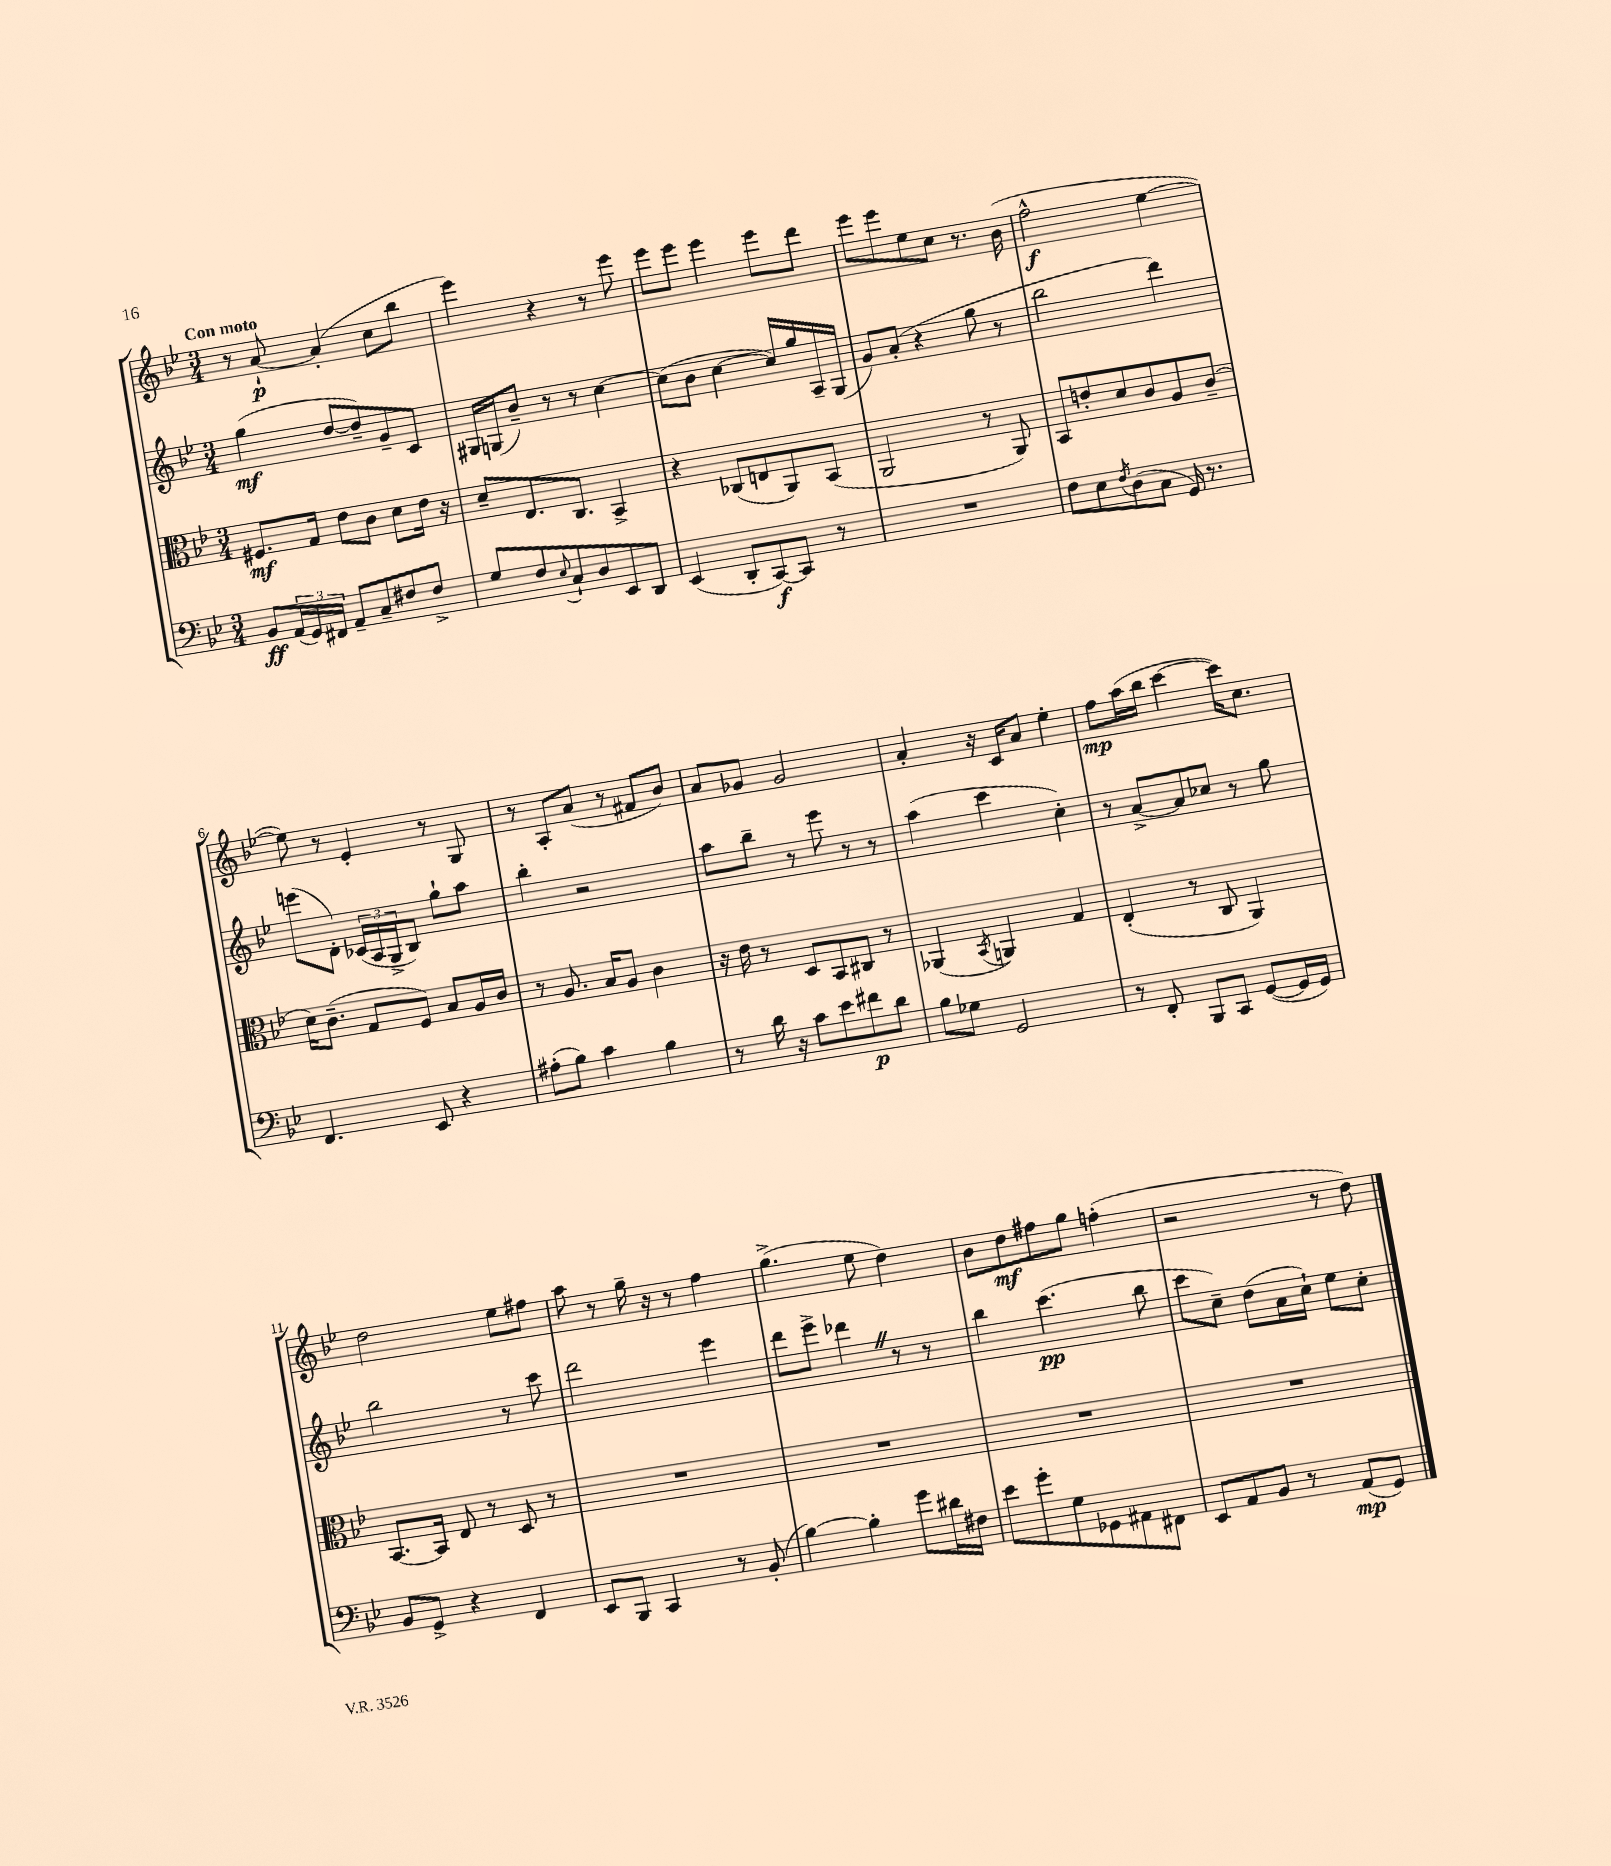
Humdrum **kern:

**kern	**dynam	**kern	**dynam	**kern	**dynam	**kern	**dynam
*part4	*part4	*part3	*part3	*part2	*part2	*part1	*part1
*staff4	*staff4	*staff3	*staff3	*staff2	*staff2	*staff1	*staff1
*clefF4	*	*clefC3	*	*clefG2	*	*clefG2	*
*k[b-e-]	*	*k[b-e-]	*	*k[b-e-]	*	*k[b-e-]	*
*M3/4	*	*M3/4	*	*M3/4	*	*M3/4	*
=1	=1	=1	=1	=1	=1	=1	=1
!	!	!	!	!	!	!LO:TX:a:B:t=Con moto	!
8BB-/L	ff	8.F#X/L	mf	(4gg\	mf	8r	.
(24AA/L	.	.	.	.	.	[8a`/	p
24GG/)	.	.	.	.	.	.	.
.	.	16G/Jk	.	.	.	.	.
24FF#X/JJ	.	.	.	.	.	.	.
8AA~/L	.	8e-\L	.	[8dd/L	.	(4a'/]	.
8C~/	.	8c\J	.	8dd~/])	.	.	.
8F#X/	.	8d\L	.	8g~/	.	8cc\L	.
8F#^/J	.	16e-\Jk	.	8c/J	.	8bb-\J	.
.	.	16r	.	.	.	.	.
=2	=2	=2	=2	=2	=2	=2	=2
8G/L	.	8d~/L	.	16G#X/LL	.	4eee-\)	.
.	.	.	.	(16Gn/J	.	.	.
8F/	.	8.E-/	.	8b-~/J)	.	.	.
8qqE-/	.	.	.	.	.	.	.
8C`/	.	.	.	8r	.	4r	.
.	.	8.C/J	.	.	.	.	.
8D/	.	.	.	8r	.	.	.
8EE-/	.	4BB-^/	.	[4cc\	.	8r	.
8DD/J	.	.	.	.	.	8eee-\	.
=3	=3	=3	=3	=3	=3	=3	=3
(4EE-/	.	4r	.	(8cc\L]	.	8eee-\L	.
.	.	.	.	8b-\J	.	8eee-\J	.
8DD'/L	.	(8C-X/L	.	[4cc\	.	4eee-\	.
[8CC/)	f	8En/	.	.	.	.	.
8CC/J]	.	8AA/)	.	16cc/LL])	.	8eee-\L	.
.	.	.	.	16gg/	.	.	.
8r	.	(8BB-/J	.	16A~/	.	8ddd\J	.
.	.	.	.	(16G/JJ	.	.	.
=4	=4	=4	=4	=4	=4	=4	=4
2.r	.	2AA/	.	8g/L)	.	8eee-\L	.
.	.	.	.	(8a'/J	.	8eee-\	.
.	.	.	.	4r	.	8ee-\	.
.	.	.	.	.	.	8cc\J	.
.	.	8r	.	8gg\	.	8.r	.
.	.	8AA/)	.	8r	.	.	.
.	.	.	.	.	.	(16b-\	.
=5	=5	=5	=5	=5	=5	=5	=5
8F\L	.	8BB-/L	.	2bb-\	.	2ff^^\	f
8E-\	.	8en'/	.	.	.	.	.
8qF/	.	.	.	.	.	.	.
(8D\	.	8d/	.	.	.	.	.
8C\J	.	8c/	.	.	.	.	.
16GG/)	.	8A/	.	4ddd\)	.	[4ee-\	.
8.r	.	.	.	.	.	.	.
.	.	(8c~/J	.	.	.	.	.
!!LO:LB:g=z
=6	=6	=6	=6	=6	=6	=6	=6
4.FF/	.	16d\KL)	.	(8eeen\L	.	8ee-\])	.
.	.	(8.c~\J	.	.	.	.	.
.	.	.	.	8d'\J)	.	8r	.
.	.	8G/L	.	(24c-X/LL	.	4e-'/	.
.	.	.	.	24A/	.	.	.
.	.	.	.	24G^/J	.	.	.
8EE-/	.	8F/J)	.	8B-/J)	.	.	.
4r	.	8B-/L	.	8gg`\L	.	8r	.
.	.	16A/L	.	8aa\J	.	8G/	.
.	.	16c/JJ	.	.	.	.	.
=7	=7	=7	=7	=7	=7	=7	=7
(8A#X'\L	.	8r	.	4bb-'\	.	8r	.
8B-\J)	.	8.A/	.	.	.	8A'/L	.
4c\	.	.	.	2r	.	(8a/J	.
.	.	16B-/KL	.	.	.	.	.
.	.	8A/J	.	.	.	8r	.
4B-\	.	4c\	.	.	.	8f#X/L	.
.	.	.	.	.	.	8b-/J)	.
=8	=8	=8	=8	=8	=8	=8	=8
8r	.	16r	.	8aa\L	.	8a/L	.
.	.	16e-\	.	.	.	.	.
16d\	.	8r	.	8bb-~\J	.	8g-X/J	.
16r	.	.	.	.	.	.	.
8c\L	.	8D/L	.	8r	.	2g-/	.
8e-\	.	8BB-/	.	8eee-\	.	.	.
8f#X\	p	8C#X/J	.	8r	.	.	.
8d\J	.	8r	.	8r	.	.	.
=9	=9	=9	=9	=9	=9	=9	=9
8B-\L	.	(4AA-X/	.	(4aa\	.	4a'/	.
8G-X\J	.	.	.	.	.	.	.
.	.	8qBB-/	.	.	.	.	.
2GG/	.	4AAn/)	.	4ccc\	.	16r	.
.	.	.	.	.	.	16c/KL	.
.	.	.	.	.	.	8a/J	.
.	.	4G/	.	4cc'\)	.	4ee-'\	.
=10	=10	=10	=10	=10	=10	=10	=10
8r	.	(4E-'/	.	8r	.	8ff\L	mp
8FF'/	.	.	.	[8a^/L	.	(16aa\L	.
.	.	.	.	.	.	16bb-\JJ	.
8BBB-/L	.	8r	.	8a/]	.	[4ccc\	.
8CC/J	.	8C/	.	8cc-X/J	.	.	.
([8GG/L	.	4AA/)	.	8r	.	16ccc\KL])	.
.	.	.	.	.	.	8.cc\J	.
16GG/L]	.	.	.	8gg\	.	.	.
16GG/JJ)	.	.	.	.	.	.	.
!!LO:LB:g=z
=11	=11	=11	=11	=11	=11	=11	=11
8BB-/L	.	[8.BB-/L	.	2bb-\	.	2dd\	.
8GG^/J	.	.	.	.	.	.	.
.	.	16BB-/Jk]	.	.	.	.	.
4r	.	8E-/	.	.	.	.	.
.	.	8r	.	.	.	.	.
4FF/	.	8D/	.	8r	.	8ee-\L	.
.	.	8r	.	8ccc\	.	8ff#X\J	.
=12	=12	=12	=12	=12	=12	=12	=12
8EE-/L	.	2.r	.	2ddd\	.	8aa\	.
8BBB-/J	.	.	.	.	.	8r	.
4CC/	.	.	.	.	.	16gg~\	.
.	.	.	.	.	.	16r	.
.	.	.	.	.	.	8r	.
8r	.	.	.	4eee-\	.	4ff\	.
(8BB-'/	.	.	.	.	.	.	.
=13	=13	=13	=13	=13	=13	=13	=13
[4B-\)	.	2.r	.	8ddd\L	.	(4.gg^\	.
.	.	.	.	8eee-^\J	.	.	.
4B-'\]	.	.	.	4ddd-XZ\	.	.	.
.	.	.	.	.	.	8ee-\	.
8g\L	.	.	.	8r	.	4dd\)	.
16d#X\L	.	.	.	8r	.	.	.
16F#X\JJ	.	.	.	.	.	.	.
=14	=14	=14	=14	=14	=14	=14	=14
8e-\L	.	2.r	.	4bb-\	.	8b-\L	.
8g'\	.	.	.	.	.	8dd\	mf
8G\	.	.	.	(4.ccc\	pp	8ff#X\	.
8GG-X\	.	.	.	.	.	8gg\J	.
8AA#X\	.	.	.	.	.	(4ffn'\	.
8FF#X\J	.	.	.	8bb-\	.	.	.
=15	=15	=15	=15	=15	=15	=15	=15
8EE-/L	.	2.r	.	8ccc\L	.	2r	.
8AA/	.	.	.	8cc~\J)	.	.	.
8BB-/J	.	.	.	(8dd\L	.	.	.
8r	.	.	.	16a\L	.	.	.
.	.	.	.	16cc`\JJ)	.	.	.
(8AA/L	mp	.	.	8ee-\L	.	8r	.
8GG/J)	.	.	.	8cc'\J	.	8dd\)	.
==	==	==	==	==	==	==	==
*-	*-	*-	*-	*-	*-	*-	*-
